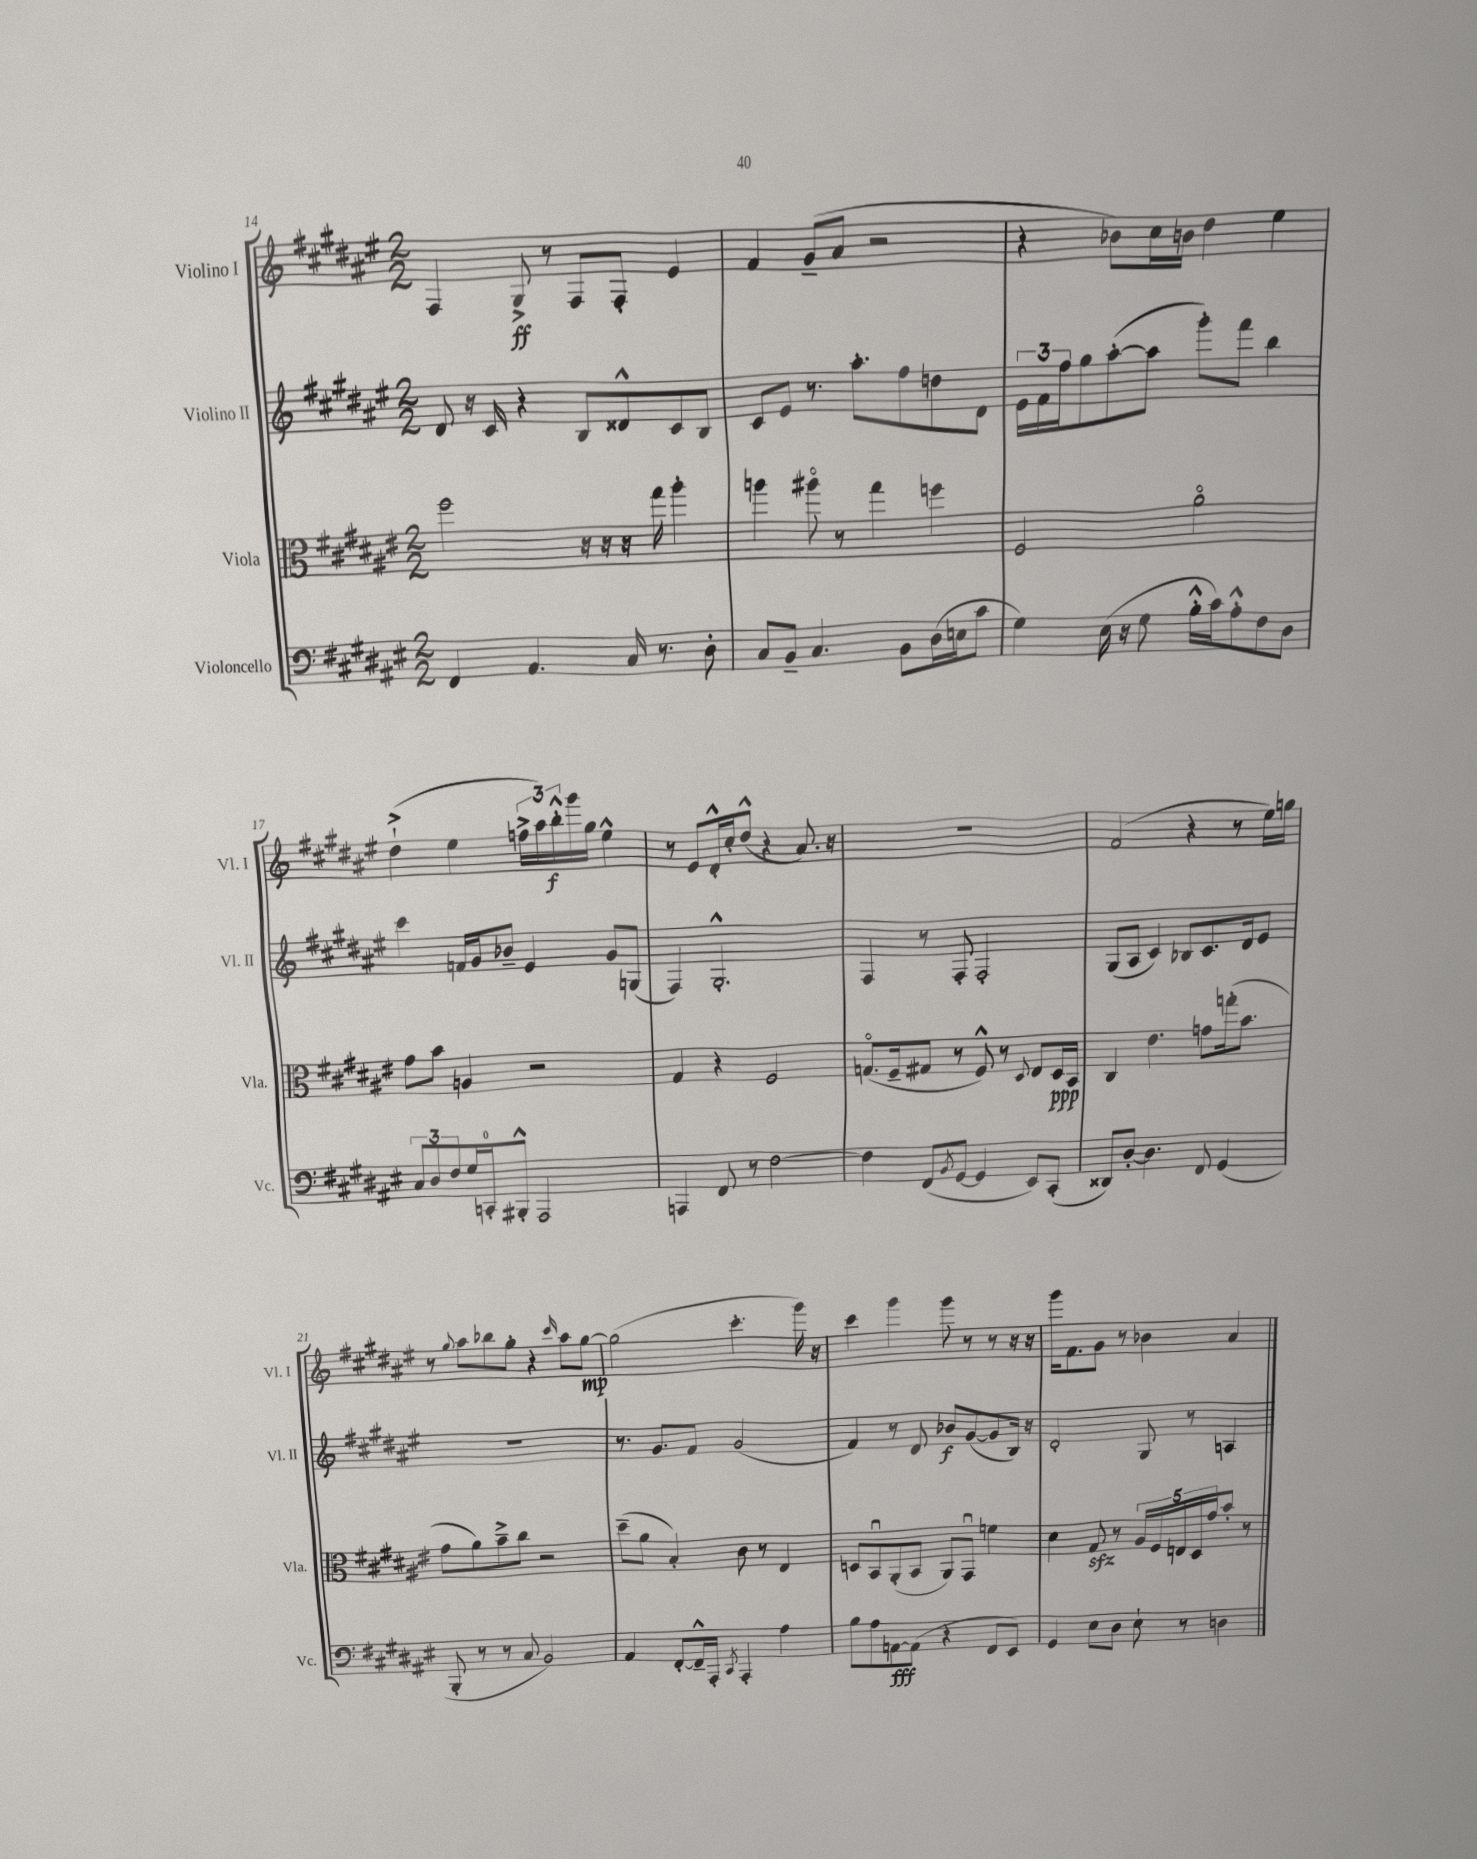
<<
\new StaffGroup <<
\new Staff = "s0" \with { instrumentName = "Violino I" shortInstrumentName = "Vl. I" } {
    \clef treble \key fis \major \numericTimeSignature \time 2/2
    fis4 gis8->\ff r8 fis8 fis8-. eis'4 |
    fis'4 gis'8--( ais'8 r2 |
    r4 bes'8) cis''16 b'16 dis''4 eis''4 |
    dis''4-!->( eis''4 \tuplet 3/2 { f''16-> ais''16) b''16-.-^\f } gis'''16 gis''16 eis''4-^ |
    r8 eis'8 dis'16-.-^ cis''16-. dis''8-^( r4 ais'8.) r16 |
    R1 |
    fis'2( r4 r8 eis''16) g''16 |
    r8 \appoggiatura { gis''8 } ais''8 bes''8 gis''8-. r4 \grace { cis'''16 } ais''8 gis''8~\mp |
    gis''2( cis'''4.-. gis'''16) r16 |
    cis'''4 gis'''4 gis'''8 r8 r8 r16 r16 |
    gis'''16 fis'8. gis'8 r8 bes'4 ais'4 \bar "|." |
}
\new Staff = "s1" \with { instrumentName = "Violino II" shortInstrumentName = "Vl. II" } {
    \clef treble \key fis \major \numericTimeSignature \time 2/2
    dis'8 r16 cis'16 r4 b8 disis'8-^ cis'8 b8 |
    cis'8 eis'8 r8. ais''8.-. fis''8 d''8 dis'8 |
    \tuplet 3/2 { eis'16 fis'16 fis''16 } gis''8 ais''8~-.( ais''8 gis'''8-.) fis'''8 b''4 |
    cis'''4 f'16 gis'16 bes'8-- eis'4 gis'8 g8( |
    fis4) gis2.-.-^ |
    fis4 r8 fis8-. fis2-. |
    gis8( ais8 cis'4) bes8 cis'8. dis'16 eis'8 |
    R1 |
    r8. gis'8. fis'8 gis'2( |
    fis'4) r8 dis'8 bes'8\f gis'8~( gis'8 b16) r16 |
    dis'2-. gis8 r8 a4 \bar "|." |
}
\new Staff = "s2" \with { instrumentName = "Viola" shortInstrumentName = "Vla." } {
    \clef alto \key fis \major \numericTimeSignature \time 2/2
    fis''2 r16 r16 r16 gis''16 ais''4-. |
    a''4 ais''8\flageolet r8 gis''4 f''4 |
    fis2 ais'2\flageolet |
    gis'8 b'8 a4 r2 |
    gis4 r4 fis2 |
    g8.\flageolet( fis16-- gis8 r8 fis8-^) r8 \appoggiatura { dis8 } eis8 dis16\ppp b,16 |
    cis4 eis'4. g'8 g''16-.( b'8. |
    gis'8 ais'8) b'8---> cis''8 r2 |
    dis''8--( ais'8 b4-.) cis'8 r8 eis4 |
    d8 b,8\downbow ais,8-.( b,8 ais,8) gis,8\downbow f'4 |
    dis'4 gis8\sfz r8 \tuplet 5/4 { ais16 fis16 e16 dis16 gis'16 } b'8-. r8 \bar "|." |
}
\new Staff = "s3" \with { instrumentName = "Violoncello" shortInstrumentName = "Vc." } {
    \clef bass \key fis \major \numericTimeSignature \time 2/2
    fis,4 ais,4. cis16 r8. dis8-. |
    cis8 b,8-- cis4. b,8 dis16( e16 cis'8 |
    gis4) eis16( r16 gis8 b16-.-^ cis'16) ais8-.-^ fis8 dis8 |
    \tuplet 3/2 { cis8 dis8 fis8 } gis16 c,16-0-. bis,,8-.-^ ais,,2 |
    a,,4 fis,8 r8 fis2~ |
    fis4 fis,8( \acciaccatura { b,8 } gis,8~ gis,4 eis,8) cis,8-.( |
    disis,8) dis8~-. dis4. fis,8 gis,4( |
    b,,8-. r8 r8 cis8 b,2) |
    ais,4 fis,8~-. fis,16---^ ais,,16-. \acciaccatura { cis,8 } ais,,4-. ais4 |
    b8 ais8 a,8~\fff a,8( r4 fis,8 eis,8) |
    gis,4 eis8 dis8 eis8-! r8 d4 \bar "|." |
}
>>
>>
\layout { \context { \Score currentBarNumber = #14 } }
